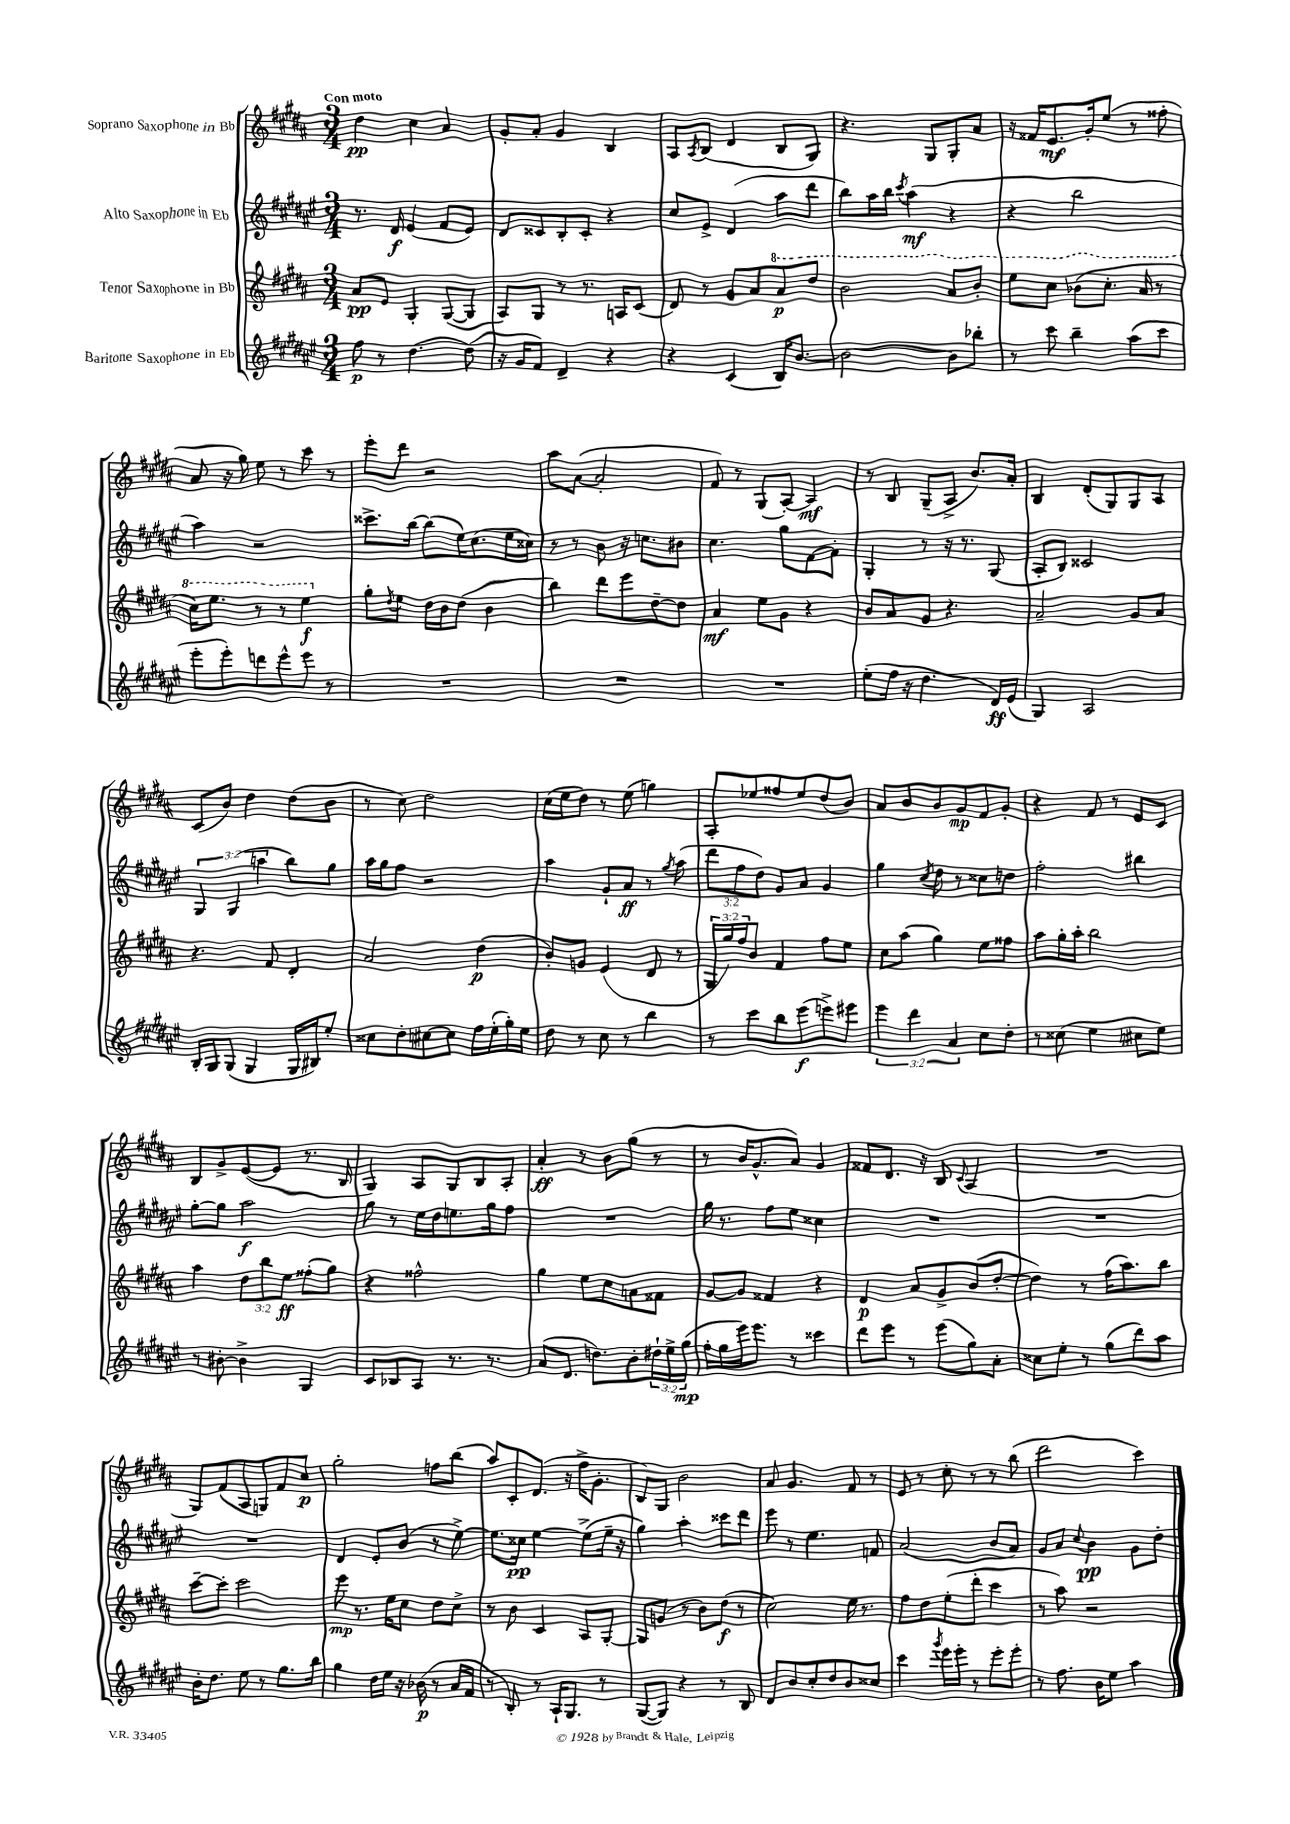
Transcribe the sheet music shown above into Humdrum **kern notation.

**kern	**dynam	**kern	**dynam	**kern	**dynam	**kern	**dynam
*part4	*part4	*part3	*part3	*part2	*part2	*part1	*part1
*staff4	*staff4	*staff3	*staff3	*staff2	*staff2	*staff1	*staff1
*I"Baritone Saxophone in Eb	*	*I"Tenor Saxophone in Bb	*	*I"Alto Saxophone in Eb	*	*I"Soprano Saxophone in Bb	*
*clefG2	*	*clefG2	*	*clefG2	*	*clefG2	*
*k[f#c#g#d#a#e#]	*	*k[f#c#g#d#a#]	*	*k[f#c#g#d#a#e#]	*	*k[f#c#g#d#a#]	*
*M3/4	*	*M3/4	*	*M3/4	*	*M3/4	*
=1	=1	=1	=1	=1	=1	=1	=1
!	!	!	!	!	!	!LO:TX:a:B:t=Con moto	!
8ff#\	p	8a#/L	pp	8.r	.	4dd#\	pp
8r	.	8e/J	.	.	.	.	.
.	.	.	.	16d#/	f	.	.
[4.dd#\	.	4G#'/	.	(4e#/	.	4cc#\	.
.	.	([8G#/L	.	8f#/L	.	4a#/	.
(8dd#\]	.	8G#/J]	.	8e#/J)	.	.	.
=2	=2	=2	=2	=2	=2	=2	=2
16r	.	8A#/L)	.	8d#/L	.	8g#'/L	.
16g#/KL	.	.	.	.	.	.	.
8f#/J)	.	8G#/J	.	8c##X/	.	8a#'/J	.
4d#~/	.	8r	.	8B'/	.	4g#/	.
.	.	8.r	.	8c##'/J	.	.	.
4r	.	.	.	4r	.	4B/	.
.	.	16An/KL	.	.	.	.	.
.	.	(8c#/J	.	.	.	.	.
=3	=3	=3	=3	=3	=3	=3	=3
4r	.	8d#/)	.	8cc#/L	.	8A#/L	.
.	.	.	.	.	.	8qA#/	.
.	.	8r	.	8e#^/J	.	(8B/J	.
(4c#/	.	8g#/L	.	(4d#/	.	4d#/	.
.	.	8a#/	.	.	.	.	.
*	*	*8va	*	*	*	*	*
16B/KL)	.	8aa#/	p	8aa#\L	.	8B/L	.
[8.b/J	.	.	.	.	.	.	.
.	.	8ddd#/J	.	8ddd#\J	.	8G#/J)	.
=4	=4	=4	=4	=4	=4	=4	=4
2b\_	.	2bb\	.	8bb\L)	.	4.r	.
.	.	.	.	16aa#\L	.	.	.
.	.	.	.	16bb\JJ	.	.	.
.	.	.	.	8qccc#/	.	.	.
.	.	.	.	(4aa#\	mf	.	.
.	.	.	.	.	.	8G#/L	.
8b\L]	.	8aa#/L	.	4r	.	8G#'/	.
8bb-X'\J	.	8bb'/J	.	.	.	8a#/J	.
=5	=5	=5	=5	=5	=5	=5	=5
8r	.	8eee\L	.	4r	.	16r	.
.	.	.	.	.	.	16f##X/KL	.
8ccc#\	.	8ccc#\J	.	.	.	8.e/	mf
4bb~\	.	(8bb-X\L	.	2bb\	.	.	.
.	.	.	.	.	.	16g#'/k	.
.	.	8.ccc#'\J	.	.	.	(8ee/J	.
(8aa#\L	.	.	.	.	.	8r	.
.	.	16aa#/	.	.	.	.	.
8ccc#\J	.	8r	.	.	.	8ff##X'\	.
!!LO:LB:g=z
=6	=6	=6	=6	=6	=6	=6	=6
8eee#'\L	.	16ccc#\KL)	.	4aa#\)	.	8a#/	.
.	.	8.eee\J	.	.	.	.	.
8eee#'\)	.	.	.	.	.	16r	.
.	.	.	.	.	.	16gg#\)	.
8dddn\	.	8r	.	2r	.	8ee\	.
8eee#^^\	.	8r	.	.	.	8r	.
8eee#\J	.	4eee\	f	.	.	8ccc#\	.
8r	.	.	.	.	.	8r	.
=7	=7	=7	=7	=7	=7	=7	=7
*	*	*X8va	*	*	*	*	*
2.r	.	8gg#'\L	.	8.ccc##X^\L	.	8eee'\L	.
.	.	8qdd#/	.	.	.	.	.
.	.	8ee\J	.	.	.	8ddd#\J	.
.	.	.	.	[16bb\Jk	.	.	.
.	.	16dd#\LL	.	(8bb\L]	.	2r	.
.	.	16b\J	.	.	.	.	.
.	.	(8dd#\J	.	16ee#\K)	.	.	.
.	.	.	.	(8.cc#\	.	.	.
.	.	4b\	.	.	.	.	.
.	.	.	.	16ee#\L	.	.	.
.	.	.	.	16cc##X\JJ)	.	.	.
=8	=8	=8	=8	=8	=8	=8	=8
2.r	.	4bb\)	.	8r	.	8aa#\L	.
.	.	.	.	8r	.	([8a#\J	.
.	.	8ddd#\L	.	8b\	.	2a#'/]	.
.	.	8eee\	.	16r	.	.	.
.	.	.	.	8.ccn\L	.	.	.
.	.	[8dd#~\	.	.	.	.	.
.	.	8dd#\J]	.	8b#X\J	.	.	.
=9	=9	=9	=9	=9	=9	=9	=9
2.r	.	4a#/	mf	4.cc#\	.	8f#/)	.
.	.	.	.	.	.	8r	.
.	.	8ee\L	.	.	.	(8G#/L	.
.	.	8g#\J	.	8gg#\L	.	[8A#'/J)	.
.	.	4r	.	[8f#\	.	4A#/]	mf
.	.	.	.	8f#'\J]	.	.	.
=10	=10	=10	=10	=10	=10	=10	=10
(8ee#'\L	.	8b/L	.	4G#'/	.	8r	.
16ff#\Jk	.	8a#/	.	.	.	8B/	.
16r	.	.	.	.	.	.	.
4.dd#\	.	8g#/J	.	8r	.	(8G#~/L	.
.	.	4.r	.	16r	.	8A#^/J	.
.	.	.	.	8.r	.	.	.
.	.	.	.	.	.	8.b/L)	.
16d#/LL)	ff	.	.	(8G#/	.	.	.
(16e#/JJ	.	.	.	.	.	16a#'/Jk	.
=11	=11	=11	=11	=11	=11	=11	=11
4G#/)	.	2a#~/	.	8A#'/L	.	4B/	.
.	.	.	.	8B/J)	.	.	.
2A#/	.	.	.	2c##X/	.	(8d#'/L	.
.	.	.	.	.	.	8G#/)	.
.	.	8g#/L	.	.	.	8G#/	.
.	.	8a#/J	.	.	.	8A#/J	.
!!LO:LB:g=z
=12	=12	=12	=12	=12	=12	=12	=12
16B'/LL	.	4.r	.	6G#/	.	(8c#/L	.
16G#/J	.	.	.	.	.	.	.
(8G#/J	.	.	.	.	.	8b/J)	.
.	.	.	.	(6G#/	.	.	.
4G#/	.	.	.	.	.	4dd#\	.
.	.	.	.	6aan\	.	.	.
.	.	8f#/	.	.	.	.	.
16G#/LL	.	4d#'/	.	8bb\L)	.	(8dd#\L	.
16B#X/J)	.	.	.	.	.	.	.
8ee#'/J	.	.	.	8gg#\J	.	8b\J	.
=13	=13	=13	=13	=13	=13	=13	=13
8cc##X\L	.	2a#/	.	16aa#\LL	.	8r	.
.	.	.	.	16gg#\J	.	.	.
8dd#'\	.	.	.	8ff#\J	.	8cc#\)	.
[8cc#X\	.	.	.	2r	.	2dd#\	.
8cc#\J]	.	.	.	.	.	.	.
16ff#\LL	.	(4dd#\	p	.	.	.	.
(16ee#'\	.	.	.	.	.	.	.
16gg#'\)	.	.	.	.	.	.	.
16ee#\JJ	.	.	.	.	.	.	.
=14	=14	=14	=14	=14	=14	=14	=14
8dd#\	.	8b'/L)	.	4aa#\	.	(16cc#\LL	.
.	.	.	.	.	.	16ee\J	.
8r	.	8gn/J	.	.	.	8dd#\J)	.
8cc#\	.	(4e/	.	8g#`/L	.	8r	.
8r	.	.	.	8a#/J	ff	(8ee\	.
4bb\	.	8d#/	.	8r	.	4ggn\)	.
.	.	.	.	8qgg#/	.	.	.
.	.	8r	.	(8aa#\	.	.	.
=15	=15	=15	=15	=15	=15	=15	=15
8r	.	24G#/LL	.	12ddd#\L	.	8A#'/L	.
.	.	24gg#/)	.	.	.	.	.
.	.	24ff#/J	.	12ff#\	.	.	.
8ccc#\L	.	8b/J	.	.	.	8ee-X/	.
.	.	.	.	12dd#\J)	.	.	.
8bb\	.	4f#/	.	8g#/L	.	8ff##X/	.
(8eee#\	f	.	.	8a#/J	.	8ee-/	.
8eeen^\)	.	8ff#\L	.	4g#/	.	(8dd#/	.
8eee#X\J	.	8ee\J	.	.	.	8b/J)	.
=16	=16	=16	=16	=16	=16	=16	=16
6eee#\	.	8cc#\L	.	4gg#\	.	8a#/L	.
.	.	(8aa#\J	.	.	.	8b/	.
6ddd#\	.	.	.	.	.	.	.
.	.	.	.	8qcc#/	.	.	.
.	.	4gg#\)	.	8dd#\	.	8b/	.
6a#/	.	.	.	.	.	.	.
.	.	.	.	8r	.	8g#/	mp
8cc#\L	.	8ee\L	.	8cc##X\L	.	8f#/	.
8dd#'\J	.	8ff##X\J	.	8ddn\J	.	8g#'/J	.
=17	=17	=17	=17	=17	=17	=17	=17
8r	.	8aa#\L	.	2ff#'\	.	4r	.
(8cc##X\	.	16gg#'\L	.	.	.	.	.
.	.	16aa#'\JJ	.	.	.	.	.
4ee#\	.	2bb\	.	.	.	8f#/	.
.	.	.	.	.	.	8r	.
8cc#X\L	.	.	.	4bb#X\	.	8e/L	.
8ee#\J)	.	.	.	.	.	8c#/J	.
!!LO:LB:g=z
=18	=18	=18	=18	=18	=18	=18	=18
8r	.	4aa#\	.	[8gg#'\L	.	8B/L	.
[8b#X'\	.	.	.	8gg#\J]	.	8g#^/	.
4b#^\]	.	12dd#\L	.	2aa#\	f	([8e/	.
.	.	12bb\	.	.	.	.	.
.	.	.	.	.	.	8e/J]	.
.	.	12ee\J	ff	.	.	.	.
4G#/	.	(8ff##X'\L	.	.	.	8.r	.
.	.	8gg#\J)	.	.	.	.	.
.	.	.	.	.	.	16B/	.
=19	=19	=19	=19	=19	=19	=19	=19
8c#/L	.	4r	.	8gg#\	.	4G#/)	.
8B-X/	.	.	.	8r	.	.	.
8A#/J	.	2ff##X^^\	.	16ee#\LL	.	8A#/L	.
.	.	.	.	16dd#\J	.	.	.
8.r	.	.	.	8.een\	.	8G#/	.
.	.	.	.	.	.	8B/	.
8.r	.	.	.	16gg#\k	.	.	.
.	.	.	.	8ff#\J	.	8A#'/J	.
=20	=20	=20	=20	=20	=20	=20	=20
(8a#/L	.	4gg#\	.	2.r	.	4a#'/	ff
8.d#/J	.	.	.	.	.	.	.
.	.	8ee\L	.	.	.	8r	.
8.ddn\L)	.	.	.	.	.	.	.
.	.	8cc#\	.	.	.	8b\L	.
8b'\	.	8an\	.	.	.	(8gg#\J	.
24dd#X`\L	.	8f##X\J	.	.	.	8r	.
24ee#^\	.	.	.	.	.	.	.
(24gg#\JJ	mp	.	.	.	.	.	.
=21	=21	=21	=21	=21	=21	=21	=21
16ff#'\LL	.	[8g#/L	.	16gg#\	.	8r	.
16gg#\	.	.	.	8.r	.	.	.
16eee#\J)	.	8g#/J]	.	.	.	16b/KL	.
8.eee#\J	.	.	.	.	.	8.g#^^/	.
.	.	4f##X/	.	8ff#\L	.	.	.
8r	.	.	.	8ee#\J	.	8a#/J)	.
4ccc##X\	.	4r	.	4cc##X\	.	4g#/	.
=22	=22	=22	=22	=22	=22	=22	=22
8ddd#\L	.	4d#/	p	2.r	.	8f##X/L	.
8eee#\J	.	.	.	.	.	8.d#/J	.
8r	.	8a#/L	.	.	.	.	.
.	.	.	.	.	.	16r	.
(8eee#\L	.	8g#^/	.	.	.	8B/	.
.	.	.	.	.	.	8qqc#/	.
8gg#\)	.	(8b/	.	.	.	(4A#/	.
8a#'\J	.	[8dd#'/J	.	.	.	.	.
=23	=23	=23	=23	=23	=23	=23	=23
8cc##X\L	.	4dd#\])	.	2.r	.	2.r	.
8ee#'\J	.	.	.	.	.	.	.
8r	.	8r	.	.	.	.	.
(8gg#\L	.	(16ff#\KL	.	.	.	.	.
.	.	8.aa#\)	.	.	.	.	.
8ddd#\)	.	.	.	.	.	.	.
8aa#\J	.	8bb\J	.	.	.	.	.
!!LO:LB:g=z
=24	=24	=24	=24	=24	=24	=24	=24
16b'\KL	.	[8ccc#~\L	.	2.r	.	8G#/L)	.
8.dd#\J	.	.	.	.	.	.	.
.	.	8ccc#'\J]	.	.	.	(8f#/	.
8ee#\	.	2ccc#\	.	.	.	8A#/	.
8r	.	.	.	.	.	8Gn/)	.
8.gg#\L	.	.	.	.	.	8f#/	.
.	.	.	.	.	.	8cc#/J	p
16bb\Jk	.	.	.	.	.	.	.
=25	=25	=25	=25	=25	=25	=25	=25
4gg#\	.	8eee\	mp	4d#/	.	2gg#'\	.
.	.	8.r	.	.	.	.	.
16dd#\LL	.	.	.	8e#'/L	.	.	.
16ee#\JJ	.	16ee\KL	.	.	.	.	.
16r	.	8cc#\J	.	(8b/J	.	.	.
(16b-X\	p	.	.	.	.	.	.
8r	.	8dd#\L	.	8r	.	8ffn\L	.
16a#/LL	.	8cc#^\J	.	[8ee#^\)	.	(8bb\J	.
16f#/JJ	.	.	.	.	.	.	.
=26	=26	=26	=26	=26	=26	=26	=26
8r	.	8r	.	8.ee#\L]	.	8aa#/L)	.
8B'/)	.	8b\	.	.	.	8c#'/	.
.	.	.	.	16cc##X\Jk	pp	.	.
8r	.	4c#/	.	[4ee#\	.	(8.d#/J	.
16A#`/KL	.	.	.	.	.	.	.
8.G#/J	.	.	.	.	.	16r	.
.	.	8A#/L	.	(8ee#^\L]	.	16ff#^\KL	.
.	.	.	.	.	.	8.g#'\J	.
8r	.	[8G#'/J	.	16ee#~\Jk	.	.	.
.	.	.	.	16r	.	.	.
=27	=27	=27	=27	=27	=27	=27	=27
([8G#/L	.	8G#/L]	.	4gg#\)	.	8B/L)	.
8G#/J])	.	(8gn/J	.	.	.	8G#/J	.
4r	.	8r	.	4aa#'\	.	2b\	.
.	.	8b\L)	.	.	.	.	.
8r	.	(8dd#\J	f	8ccc##X\L	.	.	.
8B/	.	8r	.	8ddd#\J	.	.	.
=28	=28	=28	=28	=28	=28	=28	=28
8d#/L	.	2cc#\)	.	8eee#\	.	8a#/	.
8b/	.	.	.	8r	.	4.g#/	.
8cc#'/	.	.	.	4.ee#\	.	.	.
8dd#/	.	.	.	.	.	.	.
8b/	.	16ee\	.	.	.	8f#/	.
.	.	8.r	.	.	.	.	.
8cc##X/J	.	.	.	8fn/	.	8r	.
=29	=29	=29	=29	=29	=29	=29	=29
4ccc#\	.	8ff#\L	.	(2a#/	.	8e/	.
.	.	8dd#\	.	.	.	8r	.
8qggg#/	.	.	.	.	.	.	.
16eee#\LL	.	(8ee'\	.	.	.	8cc#'\	.
16eee#'\JJ	.	.	.	.	.	.	.
8r	.	8ddd#'\J	.	.	.	8r	.
8eee#'\L	.	4ccc#\	.	8b/L	.	8r	.
8eee#'\J	.	.	.	8a#/J)	.	(8bb\	.
=30	=30	=30	=30	=30	=30	=30	=30
8r	.	8r	.	8g#/L	.	2ddd#\	.
8.ff#\	.	8aa#\)	.	8a#/J	.	.	.
.	.	.	.	8qqcc#/	.	.	.
.	.	2r	.	4b\	pp	.	.
16b\KL	.	.	.	.	.	.	.
8ee#\J	.	.	.	.	.	.	.
4aa#\	.	.	.	8g#\L	.	4ccc#\)	.
.	.	.	.	8dd#'\J	.	.	.
==	==	==	==	==	==	==	==
*-	*-	*-	*-	*-	*-	*-	*-
